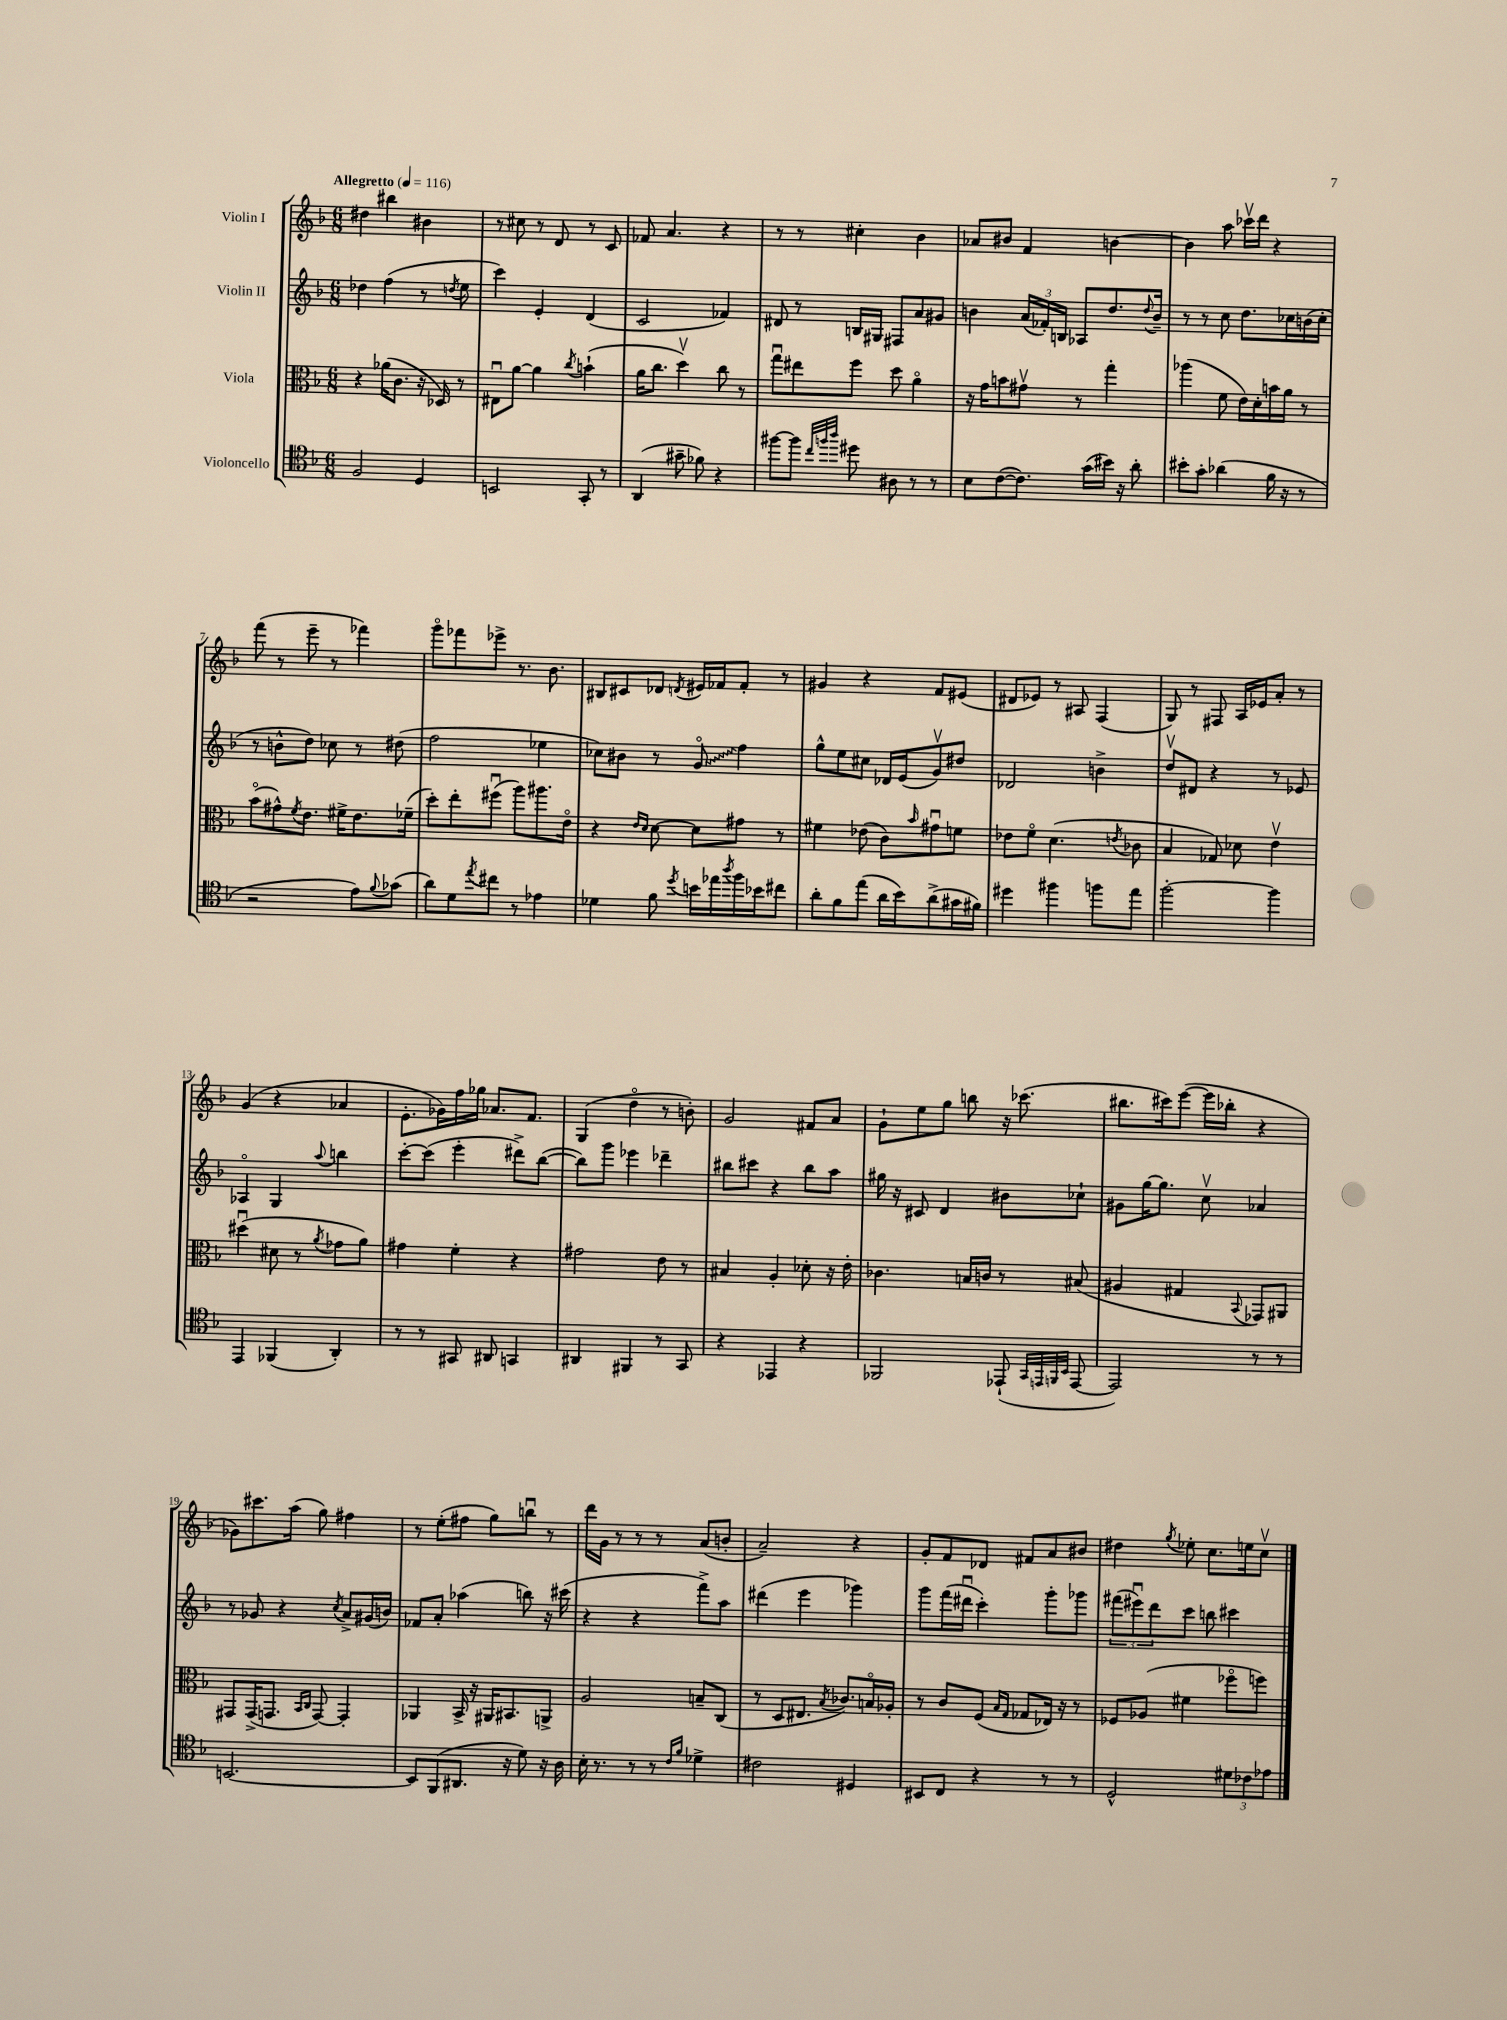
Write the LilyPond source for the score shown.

<<
\new StaffGroup <<
\new Staff = "s0" \with { instrumentName = "Violin I" } {
    \clef treble \key f \major \numericTimeSignature \time 6/8 \tempo "Allegretto" 4 = 116
    dis''4 bis''4 bis'4 |
    r8 cis''8 r8 d'8 r8 c'8 |
    fes'8 a'4. r4 |
    r8 r8 cis''4-. bes'4 |
    aes'8 bis'8 f'4 b'4~ |
    b'4 a''8 ces'''16\upbow d'''16 r4 |
    f'''8( r8 e'''8-- r8 fes'''4) |
    g'''8\flageolet fes'''8 ees'''8-> r8. bes'8. |
    bis8 cis'8 des'8 \acciaccatura { d'8 } eis'16 fes'16 fes'8-. r8 |
    gis'4 r4 f'8 eis'8( |
    dis'8 ees'8) r8 ais8 f4( |
    g8) r8 fis8 a16 ees'16 a'8-. r8 |
    g'4( r4 aes'4 |
    e'8.-. ges'16) f''16 ges''16 aes'8. f'8. |
    g4( d''4\flageolet r8 b'8-.) |
    g'2 fis'8 a'8 |
    g'8-! e''8 g''8 b''8 r16 ces'''8.( |
    bis''8. cis'''16) e'''8~( e'''16 bes''16-. r4 |
    ges'8) cis'''8. a''16( g''8) fis''4 |
    r8 e''8-.( fis''8 g''8) b''8\downbow r8 |
    d'''16 g'16 r8 r8 r8 a'8( b'8-. |
    a'2--) r4 |
    g'8-. f'8 des'8 fis'8 a'8 bis'8 |
    dis''4 \acciaccatura { g''8 } ees''8-. c''8. e''16 c''8\upbow \bar "|." |
}
\new Staff = "s1" \with { instrumentName = "Violin II" } {
    \clef treble \key f \major \numericTimeSignature \time 6/8
    des''4 f''4( r8 \acciaccatura { d''8 } e''8 |
    c'''4) e'4-. d'4( |
    c'2 fes'4) |
    dis'8 r8 b16 gis16 fis8 a'8 gis'8 |
    b'4 \tuplet 3/2 { a'16( fes'16-.) b16 } aes8 d''8. \appoggiatura { d''8 } b'16-- |
    r8 r8 c''8 d''8. ces''16 b'16( ces''16-. |
    r8 b'8-^ d''8) ces''8 r8 dis''8( |
    f''2 ees''4 |
    ces''8) bis'8 r8 \once \override Glissando.style = #'zigzag g'8\flageolet\glissando f''4 |
    g''8-^ e''8 cis''8 des'16 e'16( g'8\upbow) dis''8 |
    des'2 b'4-> |
    d''8\upbow dis'8 r4 r8 ees'8 |
    aes4\flageolet g4 \appoggiatura { a''8 } b''4 |
    c'''8~-. c'''8( e'''4-. dis'''8->) bes''8~( |
    bes''8) g'''8 ees'''4 des'''4-- |
    bis''8 cis'''8 r4 bis''8 a''8 |
    gis''16 r16 cis'8 d'4 bis'8 ces''8-! |
    gis'8 g''16~ g''8. c''8\upbow aes'4 |
    r8 ges'8 r4 \acciaccatura { c''8 } a'8-> gis'16( b'16) |
    fes'8 a'8-. aes''4( b''8) r16 cis'''16( |
    r4 r4 f'''8->) a''8 |
    dis'''4( e'''4 ges'''4) |
    g'''8 f'''16( dis'''16\downbow c'''4-.) g'''8-. ges'''8 |
    \tuplet 3/2 { fis'''8( eis'''8\downbow) d'''8 } c'''8 b''8 cis'''4 \bar "|." |
}
\new Staff = "s2" \with { instrumentName = "Viola" } {
    \clef alto \key f \major \numericTimeSignature \time 6/8
    r4 aes'16( c'8. r16 des16) r8 |
    eis8\downbow a'8~ a'4 \acciaccatura { c''8 } b'4-!( |
    a'16 c''8. d''4\upbow) c''8 r8 |
    g''8\downbow eis''8 f''8 d''8 a'4\flageolet |
    r16 g'16 b'8 gis'8\upbow r8 g''4-. |
    aes''4( f'8 e'16) d'16-. b'16 a'16 r8 |
    bes'8\flageolet( gis'8-^) \acciaccatura { f'8 } e'8. fis'16-> e'8. fes'16--( |
    d''8-.) e''8-. fis''8\downbow( a''8) ais''8. e'16\flageolet |
    r4 \grace { e'16 d'16 } d'8~ d'8 gis'8 r8 |
    fis'4 ees'8( c'8) \grace { bes'16 } gis'8\downbow f'8 |
    ees'8 f'8\flageolet d'4.( \acciaccatura { e'8 } ces'8 |
    bes4 ges8) des'8 e'4\upbow |
    dis''4\downbow( dis'8 r8 \acciaccatura { a'8 } ges'8 a'8) |
    gis'4 f'4-. r4 |
    gis'2 e'8 r8 |
    bis4 a4-. des'8-. r16 e'16-. |
    ces'4. b16 c'16 r8 bis8( |
    ais4 gis4 \appoggiatura { bes,8 } ges,8) ais,8 |
    gis,8 gis,16->( g,8. \grace { bes,16 c16 } g,8~) g,4-. |
    aes,4 bes,16-> r16 ais,16 bis,8. a,8-> |
    a2 b8-- c8( |
    r8 d8 eis8. \acciaccatura { bes8 } ces'8.) b16\flageolet aes16-. |
    r8 c'8 f8( \grace { bes16 g16 } ges8 ees16) r16 r8 |
    fes8 aes8( fis'4 fes''8\flageolet f''8) \bar "|." |
}
\new Staff = "s3" \with { instrumentName = "Violoncello" } {
    \clef tenor \key f \major \numericTimeSignature \time 6/8
    f2 d4 |
    b,2 g,8-. r8 |
    a,4( gis'8-- fes'8) r4 |
    fis''8~ fis''8 \grace { c''32 f''32 a''32 } dis''8 ais8 r8 r8 |
    bes8 c'8~( c'8.) g'16( bis'16) r16 a'8-. |
    bis'8-. g'8-. aes'4( f'16 r16 r8 |
    r2 e'8) \appoggiatura { f'8 } ges'8( |
    a'8) d'8 \acciaccatura { e''8 } cis''8 r8 ees'4 |
    des'4 f'8 \acciaccatura { d''8 } b'16 ees''16 \acciaccatura { a''8 } f''16 bes'16 cis''8 |
    a'8-. f'8 e''8( a'16 bes'16) a'8->( gis'16 fis'16) |
    dis''4 fis''4 f''8 e''8 |
    f''2~-. f''4 |
    e,4 fes,4( a,4-.) |
    r8 r8 gis,8 ais,8 g,4 |
    ais,4 fis,4 r8 g,8 |
    r4 ees,4 r4 |
    fes,2 ees,8-!( \grace { g,32 e,32 f,32 bes,32 } e,8~ |
    e,2) r8 r8 |
    b,2.~ |
    b,8 f,8( ais,8. r16 d'8) r16 a16 |
    bes16-. r8. r8 r8 \grace { c'16 f'16 } des'4-> |
    cis'2 dis4 |
    bis,8 c8 r4 r8 r8 |
    d2-^ \tuplet 3/2 { dis'8 ces'8 ees'8 } \bar "|." |
}
>>
>>
